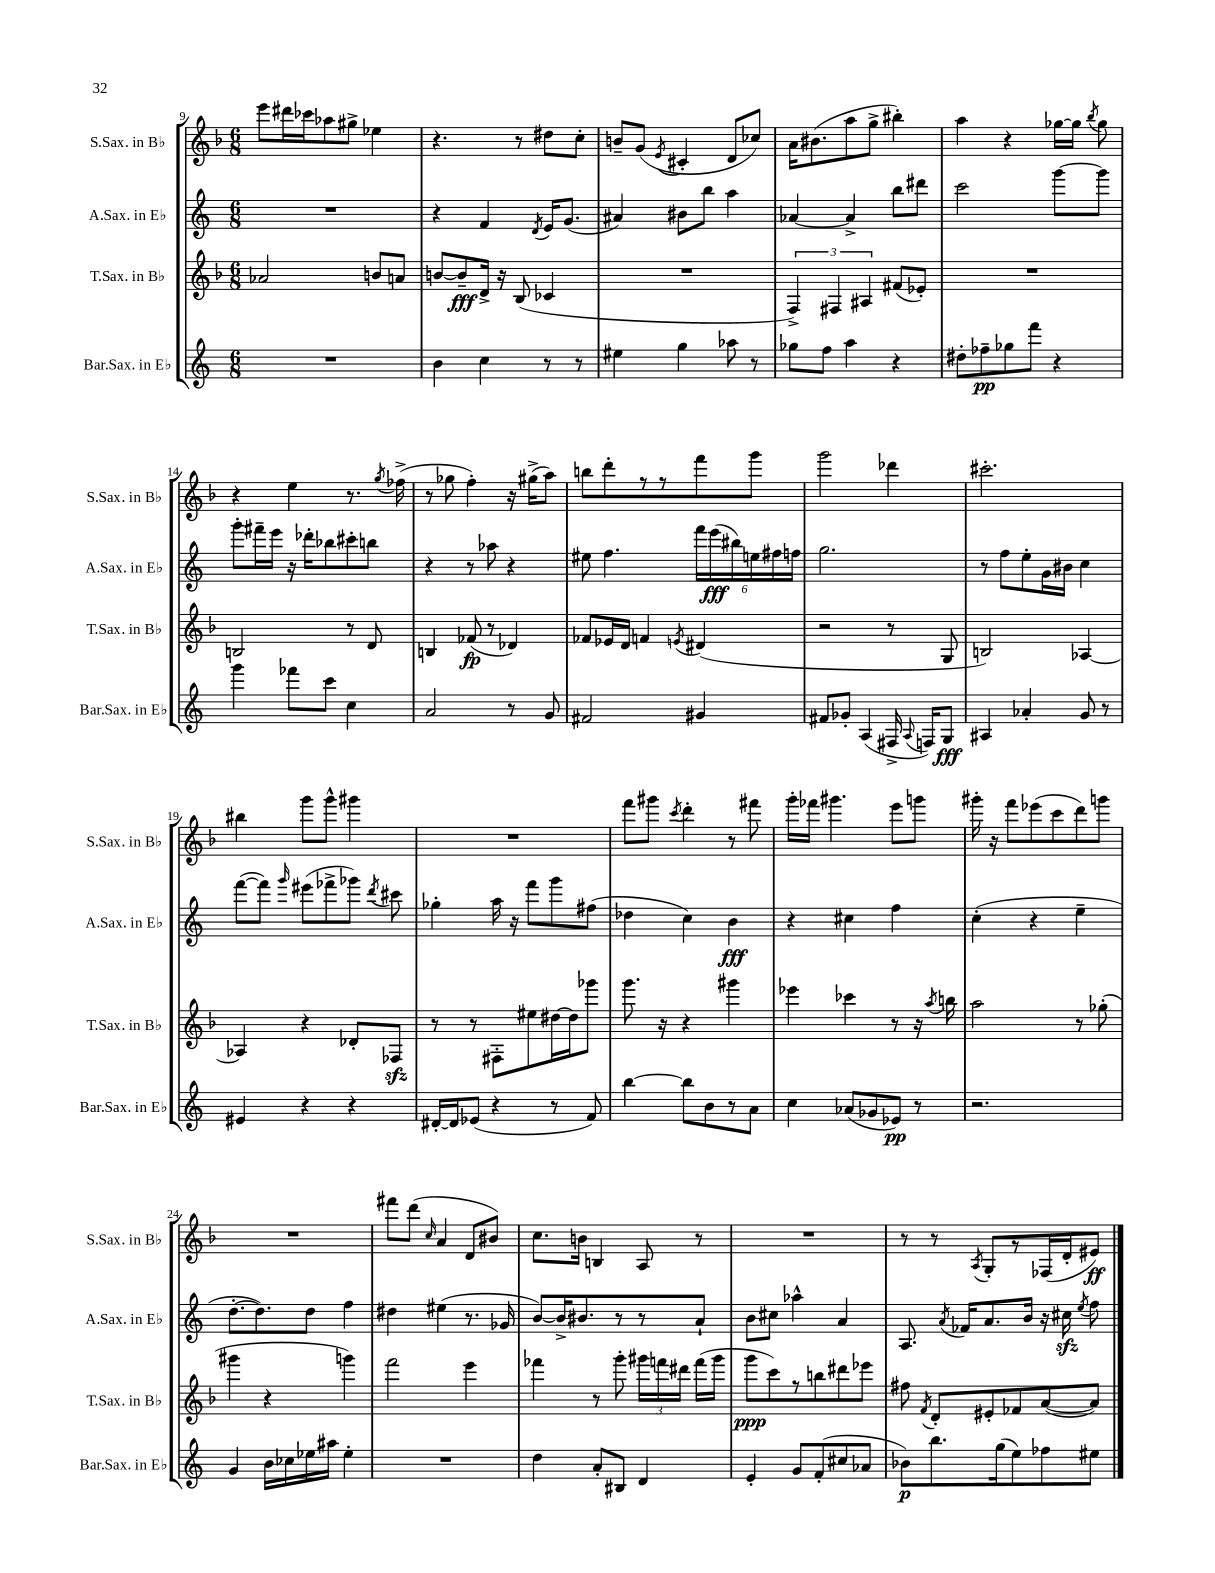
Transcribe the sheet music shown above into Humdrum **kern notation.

**kern	**kern	**kern	**kern
*staff4	*staff3	*staff2	*staff1
*clefG2	*clefG2	*clefG2	*clefG2
*k[]	*k[b-]	*k[]	*k[b-]
*M6/8	*M6/8	*M6/8	*M6/8
2.r	2a-	2.r	8eee
.	.	.	16ddd#
.	.	.	16ccc-
.	.	.	8aa-
.	.	.	8gg#^
.	8b	.	4ee-
.	8a	.	.
=	=	=	=
4b	[8b	4r	4.r
.	8b~]	.	.
4cc	16d^	4f	.
.	16r	.	.
.	(8B-	.	8r
.	.	8qd	.
8r	4c-	16e	8dd#
.	.	(8.g	.
8r	.	.	8cc'
=	=	=	=
4ee#	2.r	4a#)	8b~
.	.	.	(8g
.	.	.	8qe
4gg	.	8b#	4c#'
.	.	8bb	.
8aa-	.	4aa	8d
8r	.	.	8cc-)
=	=	=	=
8gg-	6F^)	[4a-	16a
.	.	.	(8.b#
8ff	.	.	.
.	6F#	.	.
4aa	.	4a-^]	8aa
.	6A#	.	.
.	.	.	8gg^
4r	(8f#	8bb	4bb#')
.	8e-')	8ddd#	.
=	=	=	=
8dd#'	2.r	2ccc	4aa
8ff-~	.	.	.
8gg-	.	.	4r
8fff	.	.	.
4r	.	[8ggg	[16gg-
.	.	.	16gg-]
.	.	.	8qbb-
.	.	8ggg]	8gg-
=	=	=	=
4ggg	2B	8ggg'	4r
.	.	16fff#~	.
.	.	16eee	.
8fff-	.	16r	4ee
.	.	16ddd-'	.
8ccc	.	8bb-	.
4cc	8r	8ccc#'	8.r
.	8d	8bb	.
.	.	.	8qgg
.	.	.	(16ff-^
=	=	=	=
2a	4B	4r	8r
.	.	.	8gg-
.	(8f-	8r	4ff')
.	8r	8aa-	.
8r	4d-)	4r	16r
.	.	.	(16gg#^
8g	.	.	8aa)
=	=	=	=
2f#	8f-	8ee#	8bb
.	16e-	4.ff	8ddd'
.	16d	.	.
.	4f	.	8r
.	.	.	8r
.	8qe	.	.
4g#	(4d#	24fff	8fff
.	.	(24eee	.
.	.	24bb#)	.
.	.	24ee	8ggg
.	.	24ff#	.
.	.	24ff	.
=	=	=	=
8f#	2r	2.gg	2ggg
8g-'	.	.	.
(4A	.	.	.
16F#^	8r	.	4ddd-
8qqA	.	.	.
16F)	.	.	.
8G	8G	.	.
=	=	=	=
4A#	2B)	8r	2.ccc#'
.	.	8ff	.
4a-'	.	8ee'	.
.	.	16g	.
.	.	16b#	.
8g	[4A-	4cc	.
8r	.	.	.
=	=	=	=
4e#	4A-]	([8fff	4bb#
.	.	8fff])	.
.	.	16qqggg	.
4r	4r	(8eee#	8ggg
.	.	8fff-^	8ggg^^
4r	8d-'	8ggg-)	4ggg#
.	.	8qddd	.
.	8F-	8ccc#	.
=	=	=	=
[16d#'	8r	4gg-'	2.r
16d#]	.	.	.
(8e-	8r	.	.
4r	8F#'	16aa	.
.	.	16r	.
.	8ee#	8fff	.
8r	[16dd#	8ggg	.
.	16dd#]	.	.
8f)	8ggg-	(8ff#	.
=	=	=	=
[4bb	8.ggg	4dd-	8fff
.	.	.	8ggg#
.	16r	.	.
.	.	.	8qccc
8bb]	4r	4cc)	4ddd'
8b	.	.	.
8r	4ggg#	4b	8r
8a	.	.	8fff#
=	=	=	=
4cc	4eee-	4r	16ggg'
.	.	.	16fff-
.	.	.	4.ggg#
(8a-	4ccc-	4cc#	.
8g-	.	.	.
8e-)	8r	4ff	8eee
8r	16r	.	8ggg
.	8qaa	.	.
.	16bb	.	.
=	=	=	=
2.r	2aa	(4cc'	16ggg#'
.	.	.	16r
.	.	.	8fff
.	.	4r	(8eee-
.	.	.	8ccc
.	8r	4ee~	8ddd)
.	(8gg-'	.	8ggg
=	=	=	=
4g	4ggg#	[8.dd'	2.r
.	.	8.dd])	.
16b	4r	.	.
16cc-	.	.	.
16ee-	.	8dd	.
16aa#	.	.	.
4ee-'	4ggg)	4ff	.
=	=	=	=
2.r	2fff	4dd#	8fff#
.	.	.	(8ddd
.	.	.	16qqcc
.	.	(4ee#	4a
.	4eee	8.r	8d
.	.	.	8b#)
.	.	16g-	.
=	=	=	=
4dd	4fff-	[8b)	8.cc
.	.	16b^]	.
.	.	8.b#	16b
8a'	8r	.	4B
8B#	8ggg'	8r	.
4d	24ggg#	8r	8A
.	24fff	.	.
.	24ddd#	.	.
.	(16fff	8a`	8r
.	16ggg#	.	.
=	=	=	=
4e'	8ggg	8b	2.r
.	8ccc)	8cc#	.
8g	8r	4aa-^^	.
(8f'	8bb	.	.
8cc#	8ddd#	4a	.
8a-	8eee-	.	.
=	=	=	=
8b-)	8ff#	8.A	8r
.	8qf	.	.
8.bb	8d'	.	8r
.	.	8qa	.
.	.	16f-	.
.	.	.	8qA
.	8e#'	8.a	8G'
(16gg	.	.	.
8ee)	8f-	.	8r
.	.	16b	.
8ff-	([8a	16r	(16F-
.	.	16cc#	16d'
.	.	8qee	.
8ee#	8a])	8ff	8e#)
==	==	==	==
*-	*-	*-	*-
